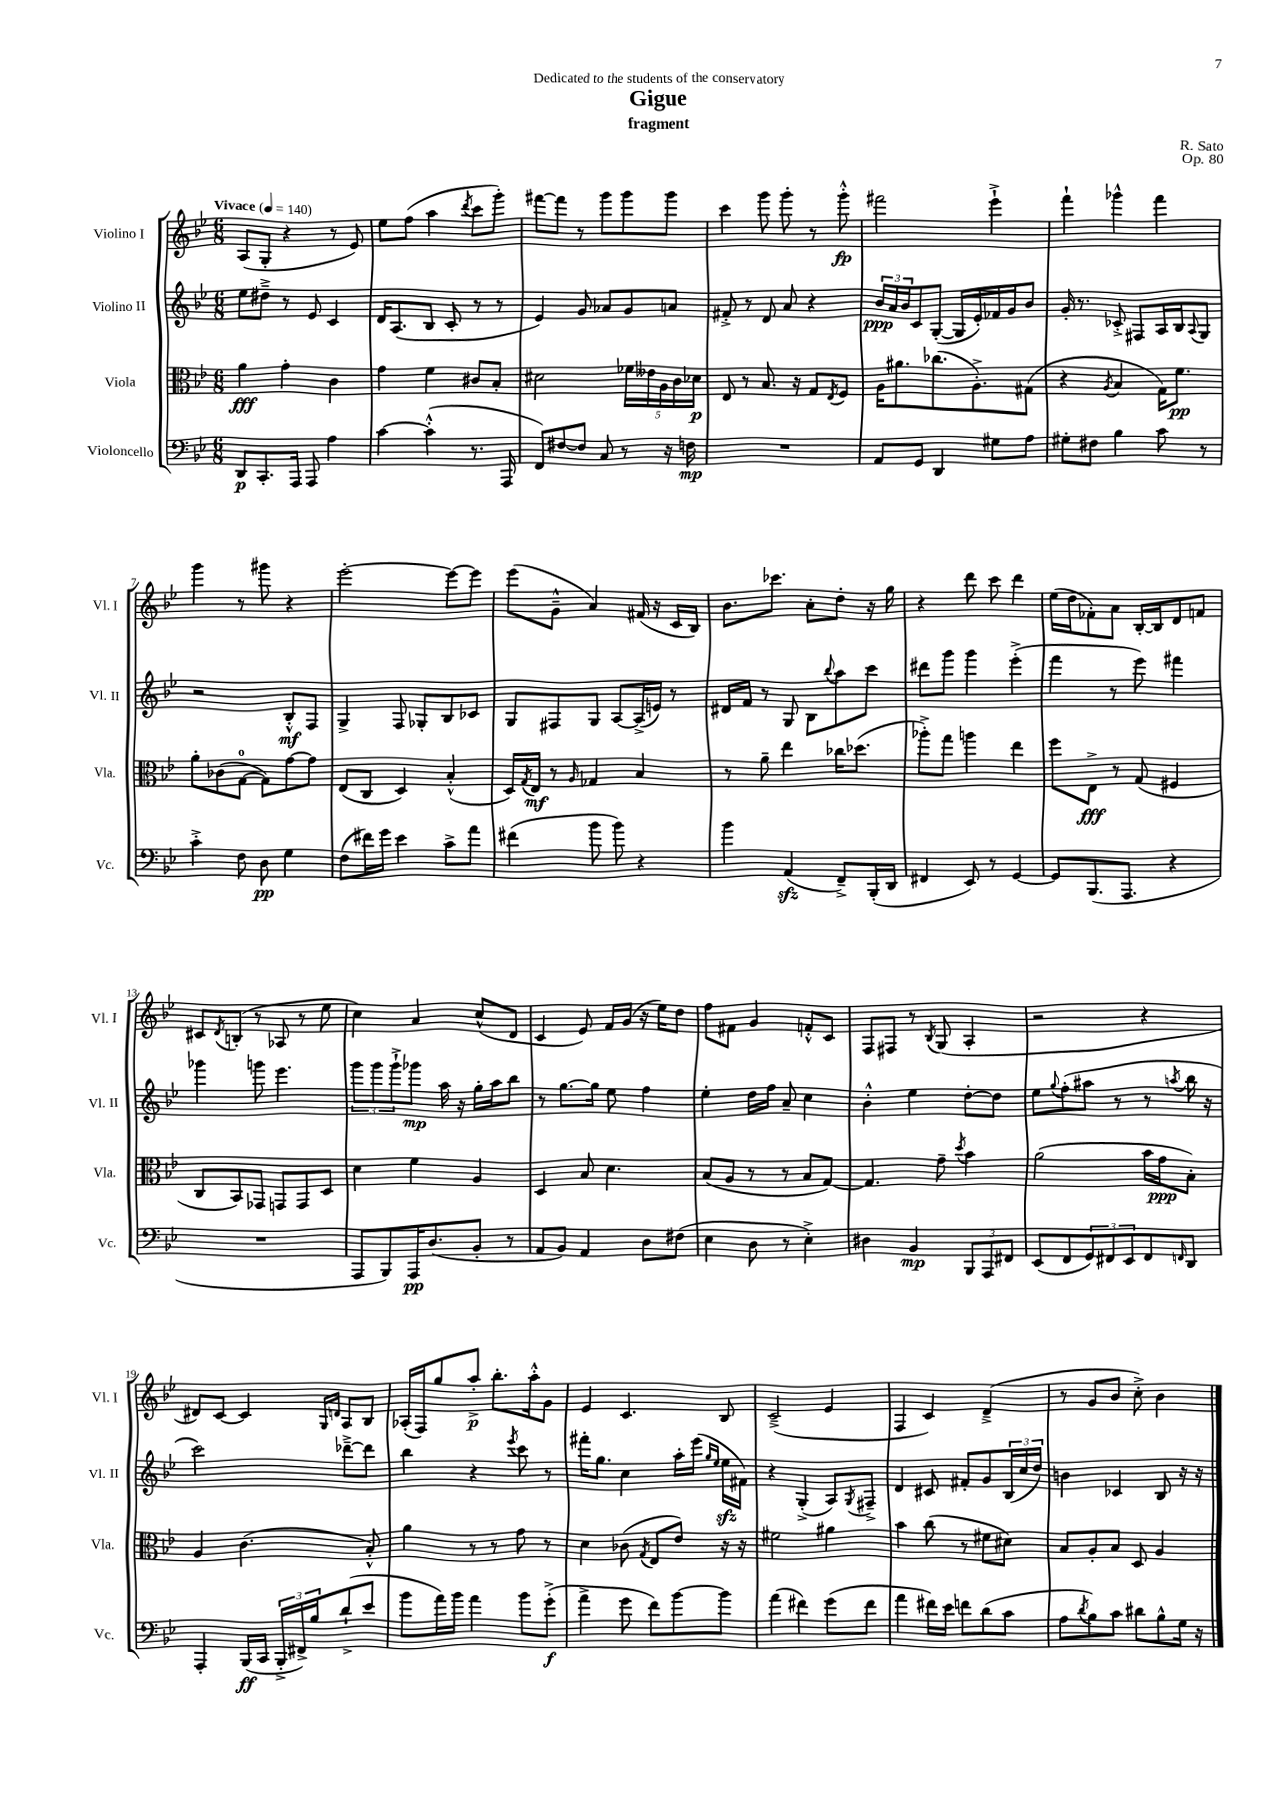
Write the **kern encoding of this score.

**kern	**kern	**kern	**kern
*staff4	*staff3	*staff2	*staff1
*clefF4	*clefC3	*clefG2	*clefG2
*k[b-e-]	*k[b-e-]	*k[b-e-]	*k[b-e-]
*M6/8	*M6/8	*M6/8	*M6/8
*MM140	*MM140	*MM140	*MM140
8DD	4a	8ee-	(8A
8.CC'	.	8dd#~^	8G'
.	4g'	8r	4r
16AAA	.	.	.
8AAA	.	8e-	.
4A	4c	4c	8r
.	.	.	8e-)
=	=	=	=
[4c	4g	16d	8ee-
.	.	(8.A	.
.	.	.	(8ff
(4c'^^]	4f	8B-	4aa
.	.	8c'	.
.	.	.	8qddd
8.r	8c#	8r	8ccc
.	8B-'	8r	8ggg')
16AAA	.	.	.
=	=	=	=
8FF)	2d#	4e-)	[8fff#
[8F#	.	.	8fff#]
8F#]	.	8g	8r
8C	.	8a-	8ggg
8r	20f-	8g	8ggg
.	20e--	.	.
.	20A	.	.
16r	.	8a	8ggg
.	20c	.	.
16F	.	.	.
.	20d-	.	.
=	=	=	=
2.r	8E-	8f#'^	4ccc
.	8r	8r	.
.	8.B-	8d	8ggg
.	.	8a	8ggg'
.	16r	.	.
.	8G	4r	8r
.	8qE-	.	.
.	8F	.	8ggg'^^
=	=	=	=
8AA	16A	24b-	2fff#
.	.	24a	.
.	8.a#	.	.
.	.	24b-	.
8GG	.	8c	.
4DD	(8.cc-	([8G'	.
.	.	16G]	.
.	8.A'^)	16e-')	.
8G#	.	16f-	4eee-`^
.	.	16g	.
8A	(8G#	8b-	.
=	=	=	=
8G#'	4r	16g'	4fff`
.	.	8.r	.
8F#	.	.	.
.	8qA	.	.
4B-	4B-	8c-'^	4ggg-^^
.	.	8F#	.
8c	16G)	16A	4fff
.	8.f	16B-	.
.	.	8qqA	.
8r	.	8G	.
=	=	=	=
4c'^	8a'	2r	4ggg
.	(8c-	.	.
8F	[8G	.	8r
8D	8G])	.	8ggg#
4G	[8g	8B-'^^	4r
.	8g]	8F	.
=	=	=	=
(8F	(8E-	4G^	[2eee-'
16f#)	8C	.	.
16g	.	.	.
4e-	4D)	8F	.
.	.	8G-'	.
8c^	(4B-'^^	8B-	8eee-_
8a	.	8c-	8eee-]
=	=	=	=
(4f#	16D)	8G	(8eee-
.	8qG	.	.
.	16E-	.	.
.	8r	8F#	8g~^^
.	16qqA	.	.
8b-	4G-	8G	4a)
8b-)	.	[8A	.
4r	4B-	(16A^]	(16f#
.	.	16e)	16r
.	.	8r	16c
.	.	.	16B-)
=	=	=	=
4b-	8r	16d#	8.b-
.	.	16f	.
.	8a~	8r	.
.	.	.	8.ccc-
(4AA	4ee-	8G	.
.	.	8B-	8a'
.	.	8qqbb-	.
8FF~^)	16cc-	8aa	8dd'
.	(8.dd-	.	.
(16BBB-'	.	8ccc	16r
16DD	.	.	16gg
=	=	=	=
4FF#	8aa-'^)	8ddd#	4r
.	8gg	8ggg	.
8EE-)	4aa	4ggg	8ddd
8r	.	.	8ccc
[4GG	4ee-	(4eee-'^	4ddd
=	=	=	=
8GG]	8ff	4fff	(16ee-
.	.	.	16dd
(8.BBB-	8E-^	.	8f-')
.	8r	8r	8a
8.AAA	.	.	.
.	(8G	8eee-)	[16B-'
.	.	.	16B-]
4r	4F#	4fff#	8d
.	.	.	8f
=	=	=	=
2.r	8C	4ggg-	8c#
.	.	.	8qd
.	8BB-)	.	(8B'
.	8GG-	8ggg	8r
.	8GG	4.eee-	8A-
.	8GG	.	8r
.	8D	.	8ee-
=	=	=	=
8AAA	4d	12ggg	4cc)
.	.	12ggg	.
8BBB-)	.	.	.
.	.	12ggg`^	.
16AAA	4f	8ggg-	4a
(8.D	.	.	.
.	.	16aa	.
.	.	16r	.
8BB-'	4A	16gg'	(8cc^^
.	.	16aa	.
8r	.	8bb-	8d
=	=	=	=
8AA	4D	8r	4c
8BB-)	.	[8.gg	.
4AA	8B-	.	8e-)
.	.	16gg]	.
.	4.d	8ee-	16f
.	.	.	(16g
8D	.	4ff	16r
.	.	.	16ee-)
(8F#	.	.	8dd
=	=	=	=
4E-	(8B-	4ee-'	8ff
.	8A	.	8f#
8D	8r	16dd	4g
.	.	16ff	.
8r	8r	8a~	.
4E-'^)	8B-	4cc	8f'^^
.	[8G)	.	8c
=	=	=	=
4D#	4.G]	4b-'^^	8F
.	.	.	8F#
4BB-	.	4ee-	8r
.	.	.	8qB-
.	8g~	.	(8G
.	8qdd	.	.
12BBB-	4b-	[8dd'	4A'
12AAA	.	.	.
.	.	8dd]	.
12FF#	.	.	.
=	=	=	=
(8EE-	(2a	8ee-	2r
.	.	8qqgg	.
8FF	.	(8ff'	.
12GG)	.	8aa#	.
12FF#	.	.	.
.	.	8r	.
12EE-	.	.	.
8FF#	16b-	8r	4r
.	16g	.	.
16qqFF	.	8qaa	.
8DD	8B-')	16bb-	.
.	.	16r	.
=	=	=	=
4AAA'	4A	2ccc)	8d#)
.	.	.	[8c
(16BBB-	(4.c	.	4c]
16CC	.	.	.
24BBB-'^	.	.	.
24FF#^)	.	.	.
24B-	.	.	.
.	.	.	16qqG
.	.	.	16qqd
(8d`^	.	[8ddd-~^	8A
8e-	8B-'^^)	8ddd-]	8B-
=	=	=	=
8b-	4a	4bb-	(16A-'
.	.	.	16F)
16a)	.	.	8gg
16b-	.	.	.
4a	8r	4r	8aa'^
.	8r	.	8.bb-'
.	.	8qeee-	.
8b-	8g	8ccc	.
.	.	.	16aa'^^
(8g'^	8r	8r	8g
=	=	=	=
4a^	4d	16fff#'	4e-
.	.	8.gg	.
8g	(8c-	4cc	4.c
.	8qG	.	.
8f)	8E-	.	.
[8b-	8e-)	16aa'	.
.	.	(16eee-	.
.	.	16qqgg	.
.	.	16qqee-	.
8b-]	16r	16ee-	8B-
.	16r	16f#)	.
=	=	=	=
(4a	2f#	4r	(2c~^
4f#)	.	(4G'^	.
(8g	4a#	8A)	4e-
.	.	8qG	.
8f#	.	8F#~^	.
=	=	=	=
4a	4b-	4d	4F
16f#)	(8cc	8c#	4c)
16e-	.	.	.
8f	8r	8f#'	.
(8d	8f#	8g	(4d~^
8c	8d#)	(24B-	.
.	.	24cc	.
.	.	24dd)	.
=	=	=	=
8A	8B-	4b	8r
8qd	.	.	.
8B-)	8A'	.	8g
8c	8B-	4c-	8b-
8d#	8D	.	8cc'^)
8B-^^	4A	8B-	4b-
16G	.	16r	.
16r	.	16r	.
==	==	==	==
*-	*-	*-	*-
